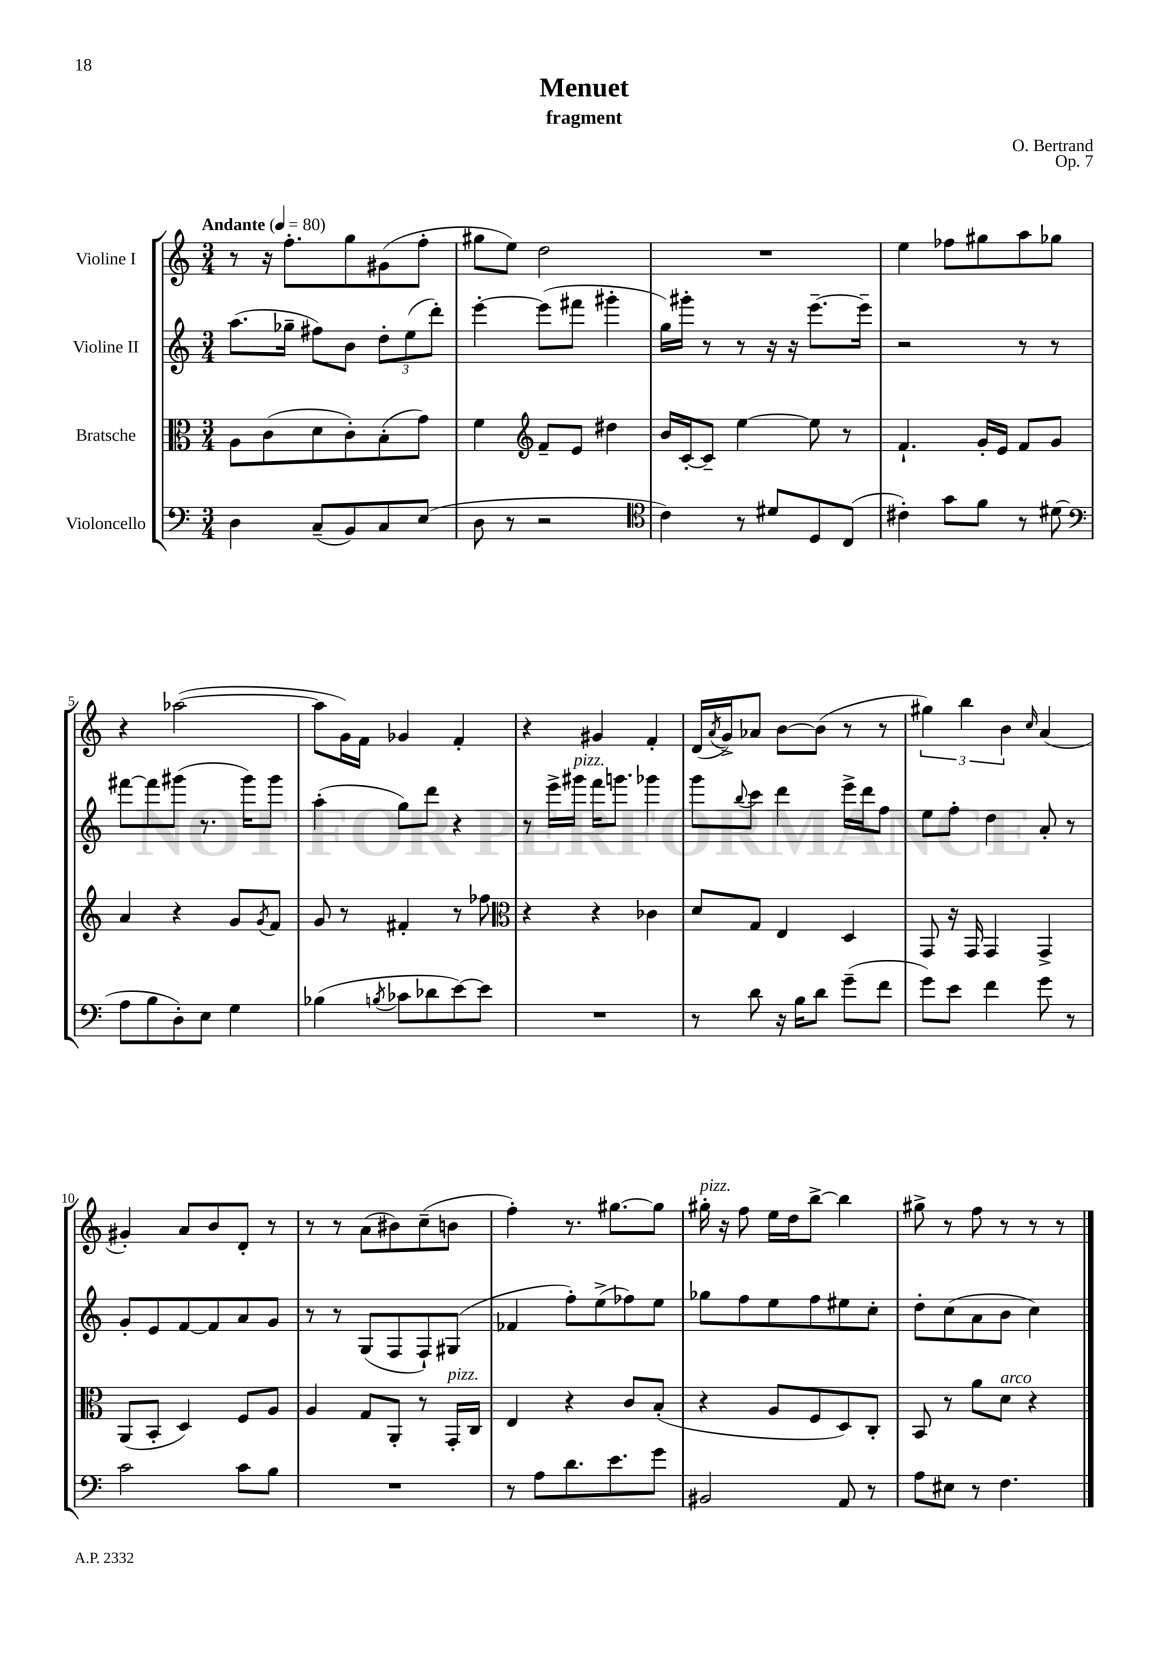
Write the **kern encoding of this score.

**kern	**kern	**kern	**kern
*part4	*part3	*part2	*part1
*staff4	*staff3	*staff2	*staff1
*I"Violoncello	*I"Bratsche	*I"Violine II	*I"Violine I
*clefF4	*clefC3	*clefG2	*clefG2
*k[]	*k[]	*k[]	*k[]
*M3/4	*M3/4	*M3/4	*M3/4
*MM80	*MM80	*MM80	*MM80
=1	=1	=1	=1
!	!	!	!LO:TX:a:B:t=Andante
4D\	8A\L	(8.aa\L	8r
.	(8c\	.	16r
.	.	16gg-X~\Jk	8.ff'\L
(8C~/L	8d\	8ff#X\L)	.
8BB/)	8c'\)	8b\J	8gg\
8C/	(8B'\	12dd'\L	(8g#X\
.	.	(12ee\	.
(8E/J	8g\J)	.	8ff'\J
.	.	12ddd'\J)	.
=2	=2	=2	=2
8D\	4f\	[4eee'\	8gg#X\L
8r	.	.	8ee\J)
*	*clefG2	*	*
2r	8f~/L	(8eee\L]	2dd\
.	8e/J	8fff#X\J	.
.	4dd#X\	4ggg#X'\	.
=3	=3	=3	=3
*clefC4	*	*	*
4c\)	16b/LL	16gg\LL)	2.r
.	[16c'/J	16ggg#X'\JJ	.
.	8c~/J]	8r	.
8r	[4ee\	8r	.
8d#X/L	.	16r	.
.	.	16r	.
8D/	8ee\]	[8.eee~\L	.
(8C/J	8r	.	.
.	.	16eee~\Jk]	.
=4	=4	=4	=4
4c#X'\)	4.f`/	2r	4ee\
8g\L	.	.	8ff-X\L
8f\J	16g'/LL	.	8gg#X\
.	16e/JJ	.	.
8r	8f/L	8r	8aa\
(8d#X\	8g/J	8r	8gg-X\J
!!LO:LB:g=z
=5	=5	=5	=5
*clefF4	*	*	*
8A\L	4a/	[8fff#X\L	4r
8B\	.	8fff#\]	.
8D'\)	4r	(8ggg#X\J	([2aa-X\
8E\J	.	8.r	.
4G\	8g/L	.	.
.	.	16ggg#\KL)	.
.	8qg/	.	.
.	8f/J	8ggg#\J	.
=6	=6	=6	=6
(4B-X\	8g/	(4aa'\	8aa-\L]
.	8r	.	16g\L)
.	.	.	16f\JJ
8qBn/	.	.	.
8c-X\L	4f#X'/	8gg\L)	4g-X/
8d-X\	.	8ddd\J	.
[8e\)	8r	4r	4f'/
8e\J]	8ff-X\	.	.
=7	=7	=7	=7
*	*clefC3	*	*
2.r	4r	8r	4r
.	.	16eee^\LL	.
!	!	!LO:TX:a:i:t=pizz.	!
.	.	16ggg#X\JJ	.
.	4r	16fff\KL	4g#X/
.	.	8.gggn\J	.
.	4c-X\	4ggg-X\	4f'/
=8	=8	=8	=8
8r	8d/L	8ggg\L	(16d/LL
.	.	.	8qa/
.	.	.	16g^/J)
.	.	8qqbb/	.
8d\	8G/J	8ccc\J	8a-X/J
16r	4E/	4ddd\	[8b\L
16B\KL	.	.	.
8d\J	.	.	(8b\J]
(8g~\L	4D/	16eee^\LL	8r
.	.	16ddd\J	.
8f\J	.	8ff\J	8r
=9	=9	=9	=9
8g\L)	8GG/	8ee\L	6gg#X\)
8e\J	16r	8ff'\J	.
.	.	.	6bb\
.	16GG/	.	.
4f\	4GG/	4dd\	.
.	.	.	6b\
.	.	.	16qqcc/
8g\	4GG^/	8a'/	(4a/
8r	.	8r	.
!!LO:LB:g=z
=10	=10	=10	=10
2c\	(8AA/L	8g'/L	4g#X'/)
.	8BB'/J	8e/	.
.	4D/)	[8f/	8a/L
.	.	8f/]	8b/
8c\L	8F/L	8a/	8d'/J
8B\J	8A/J	8g/J	8r
=11	=11	=11	=11
2.r	4A/	8r	8r
.	.	8r	8r
.	8G/L	(8G/L	(8a\L
.	8AA'/J	8F/	8b#X\)
.	8r	8F`/)	(8cc~\
!	!LO:TX:a:i:t=pizz.	!	!
.	16GG'/LL	(8G#X/J	8bn\J
.	16C/JJ	.	.
=12	=12	=12	=12
8r	4E/	4f-X/	4ff'\)
8A\L	.	.	.
8.d\	4r	8ff'\L)	8.r
.	.	(8ee^\	.
8.e\	.	.	[8.gg#X\L
.	8c/L	8ff-X\)	.
8g\J	(8B'/J	8ee\J	8gg#\J]
=13	=13	=13	=13
!	!	!	!LO:TX:a:i:t=pizz.
2BB#X/	4r	8gg-X\L	16gg#X'\
.	.	.	16r
.	.	8ff\	8ff\
.	8A/L	8ee\	16ee\LL
.	.	.	16dd\J
.	8F/	8ff\	[8bb^\J
8AA/	8D/)	8ee#X\	4bb\]
8r	8C'/J	8cc'\J	.
=14	=14	=14	=14
8A\L	8BB/	8dd'\L	8gg#X^\
8E#X\J	8r	(8cc\	8r
8r	8a\L	8a\	8ff\
!	!LO:TX:a:i:t=arco	!	!
4.F\	8d\J	8b\J	8r
.	4r	4cc\)	8r
.	.	.	8r
==	==	==	==
*-	*-	*-	*-
